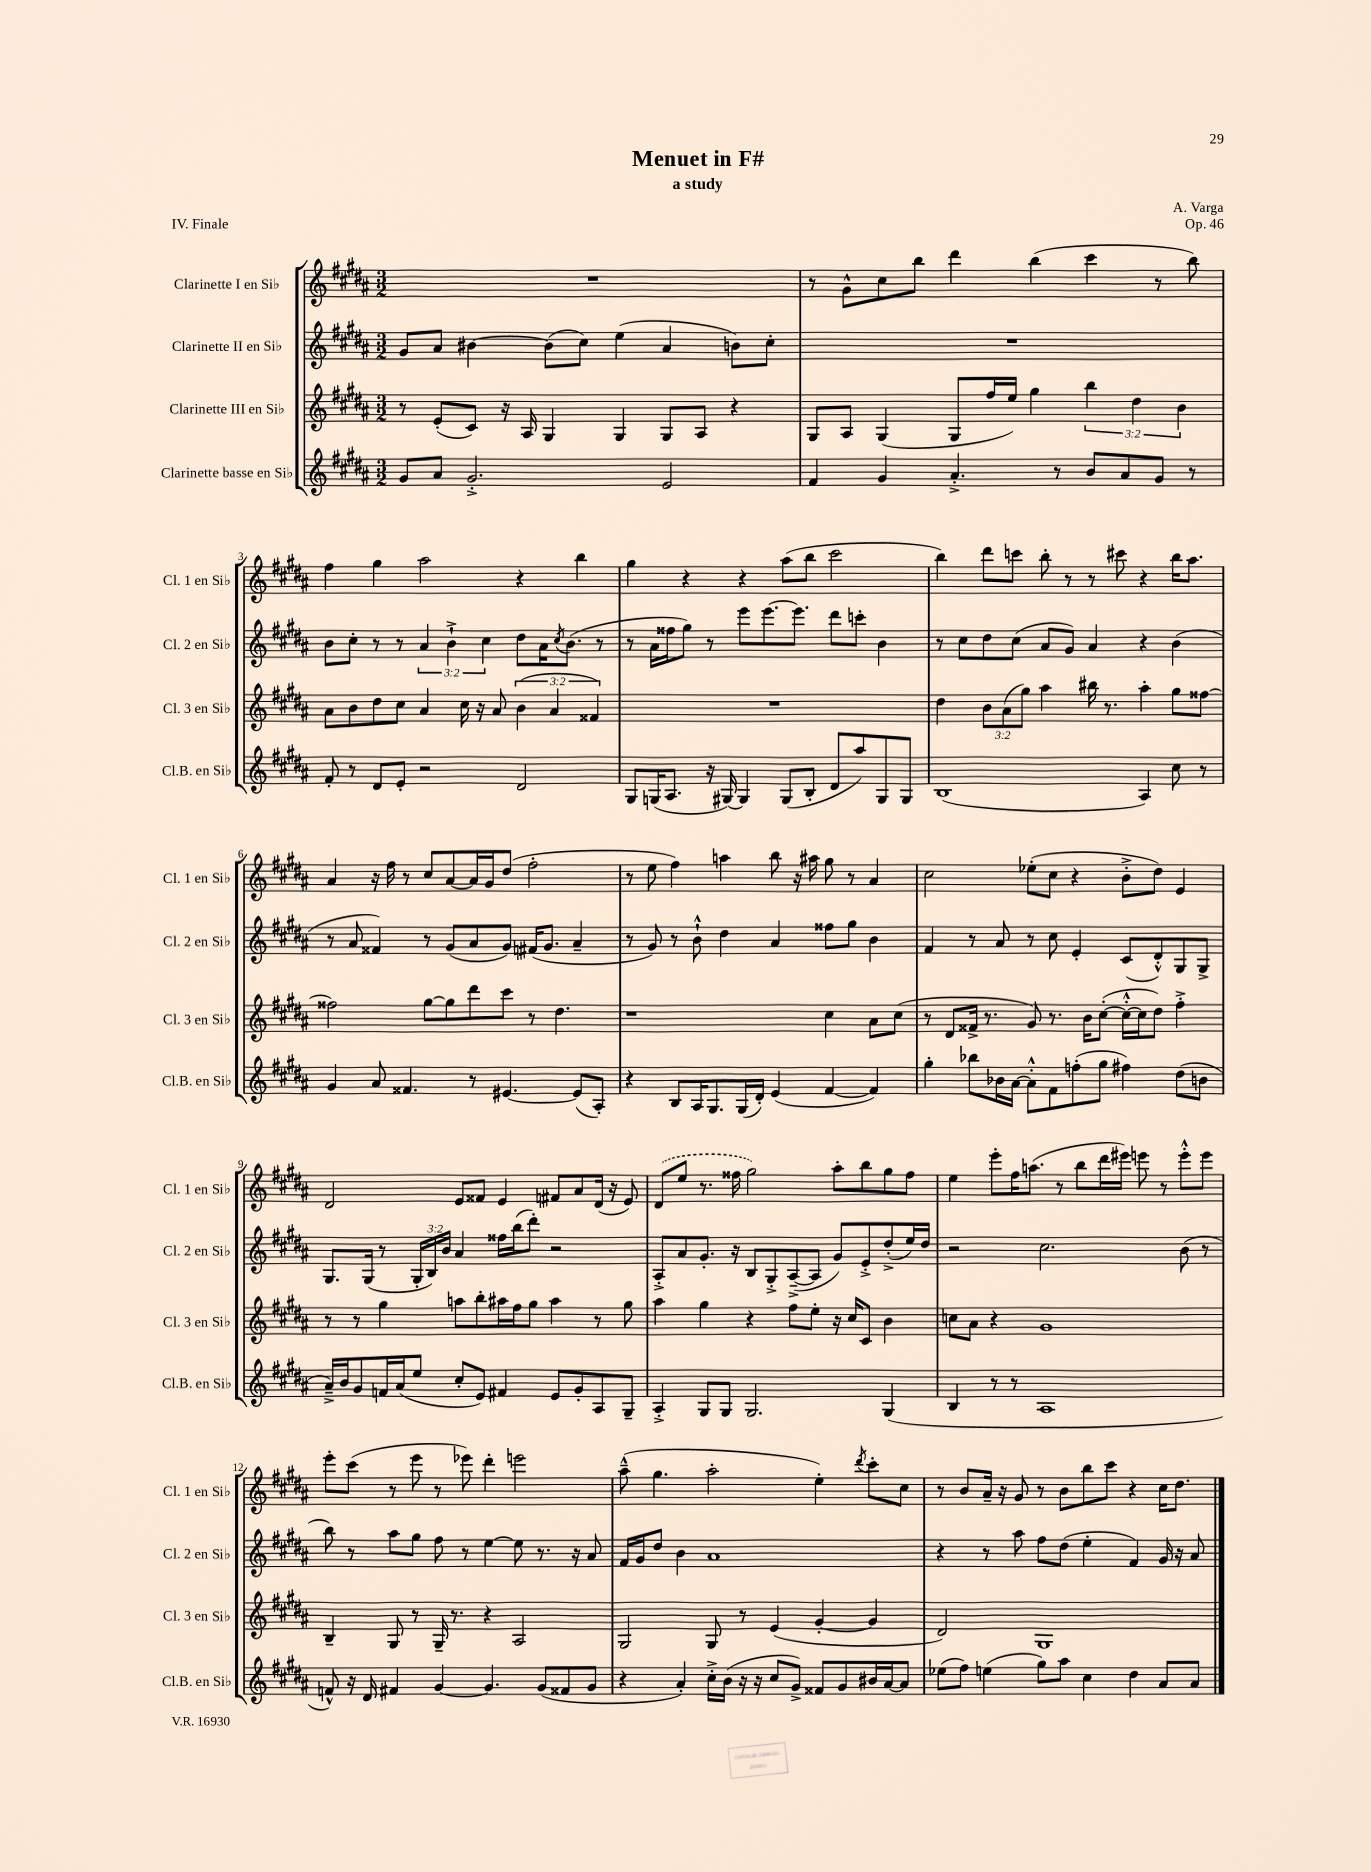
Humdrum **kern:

**kern	**kern	**kern	**kern
*staff4	*staff3	*staff2	*staff1
*clefG2	*clefG2	*clefG2	*clefG2
*k[f#c#g#d#a#]	*k[f#c#g#d#a#]	*k[f#c#g#d#a#]	*k[f#c#g#d#a#]
*M3/2	*M3/2	*M3/2	*M3/2
8g#/L	8r	8g#/L	1.r
8a#/J	(8e'/L	8a#/J	.
2.g#'^/	8c#/J)	[4b#\	.
.	16r	.	.
.	16A#/	.	.
.	4G#/	(8b#\]L	.
.	.	8cc#\J)	.
.	4G#/	(4ee\	.
2e/	8G#/L	4a#/	.
.	8A#/J	.	.
.	4r	8b\L)	.
.	.	8cc#'\J	.
=	=	=	=
4f#/	8G#/L	1.r	8r
.	8A#/J	.	8g#^^\L
4g#/	(4G#/	.	8cc#\
.	.	.	8bb\J
4.a#'^/	8G#/L	.	4ddd#\
.	16ff#/L	.	.
.	16ee/JJ)	.	.
.	4gg#\	.	(4bb\
8r	.	.	.
8b/L	6bb\	.	4ccc#\
8a#/	.	.	.
.	6dd#\	.	.
8g#/J	.	.	8r
.	6b\	.	.
8r	.	.	8bb\)
=	=	=	=
8f#'/	8a#\L	8b\L	4ff#\
8r	8b\	8cc#'\J	.
8d#/L	8dd#\	8r	4gg#\
8e'/J	8cc#\J	8r	.
2r	4a#/	6a#/	2aa#\
.	.	6b`^\	.
.	16cc#\	.	.
.	16r	.	.
.	.	6cc#\	.
.	8a#/	.	.
2d#/	(6b\	8dd#\L	4r
.	.	16a#\K	.
.	6a#/	.	.
.	.	8qcc#/	.
.	.	(8.b\J	.
.	.	.	4bb\
.	6f##/)	.	.
.	.	8r	.
=	=	=	=
8G#/L	1.r	8r	4gg#\
(16G/K	.	16a#\LL	.
8.A#/J	.	16ff##\J	.
.	.	8gg#\J)	4r
16r	.	8r	.
[16G#/)	.	.	.
4G#/]	.	8eee\L	4r
.	.	[8.eee\	.
(8G#/L	.	.	(8aa#\L
.	.	8.eee\]J	.
8B'/J	.	.	8bb\J
8d#/L	.	8ddd#\L	2ccc#\
8aa#/)	.	8ccc'\J	.
8G#/	.	4b\	.
8G#/J	.	.	.
=	=	=	=
(1B	4dd#\	8r	4bb\)
.	.	8cc#\L	.
.	12b\L	8dd#\	8ddd#\L
.	(12a#\	.	.
.	.	(8cc#\J	8ccc\J
.	12gg#\J)	.	.
.	4aa#\	8a#/L	8bb'\
.	.	8g#/J)	8r
.	16bb#\	4a#/	8r
.	8.r	.	.
.	.	.	8ccc#\
4A#/)	4aa#'\	4r	4r
8cc#\	8gg#\L	(4b\	16bb\LK
.	.	.	8.aa#\J
8r	[8ff##\J	.	.
=	=	=	=
4g#/	2ff##\]	8r	4a#/
.	.	8a#/	.
8a#/	.	4f##/)	16r
.	.	.	16ff#\
4.f##/	.	.	8r
.	[8gg#\L	8r	8cc#/L
.	8gg#\]	(8g#/L	[8a#/
8r	8ddd#\	8a#/	16a#/]L
.	.	.	16g#/J
[4.e#/	8ccc#\J	8g#/J)	(8dd#/J
.	8r	(16f#/LK	2ff#'\
.	.	8.g#/J	.
.	4.dd#\	.	.
(8e#/]L	.	4a#~/	.
8A#'/J)	.	.	.
=	=	=	=
4r	1r	8r	8r
.	.	8g#/)	8ee\
8B/L	.	8r	4ff#\)
16A#/K	.	8b`^^\	.
8.G#/	.	.	.
.	.	4dd#\	4aa\
(16G#/L	.	.	.
16d#'/JJ)	.	.	.
(4e/	.	4a#/	8bb\
.	.	.	16r
.	.	.	16aa#\
[4f#/	4cc#\	8ff##\L	8gg#\
.	.	8gg#\J	8r
4f#/])	8a#\L	4b\	4a#/
.	(8cc#\J	.	.
=	=	=	=
4gg#'\	8r	4f#/	2cc#\
.	8d#/L	.	.
8bb-\L	16f##^/Jk	8r	.
.	8.r	.	.
16b-\L	.	8a#/	.
[16a#\JJ	.	.	.
8a#'^^\]L	8g#/)	8r	(8ee-'\L
8f#\	8.r	8cc#\	8cc#\J
(8ff'\	.	4e'/	4r
.	16b\LK	.	.
8gg#\J	([8cc#'\J	.	.
4ff#\)	16cc#'^^\_LL	(8c#/L	8b'^\L
.	16cc#\]J	.	.
.	8dd#\J)	8d#'^^/)	8dd#\J)
(8dd#\L	4ff#'^\	8G#/	4e/
8b\J	.	8G#^/J	.
=	=	=	=
16a#~^/LL)	8r	8.G#/L	2d#/
16b/J	.	.	.
8g#/	8r	.	.
.	.	(16G#/Jk	.
16f/L	4gg#\	8r	.
(16a#/J	.	.	.
8ee/J	.	24G#'/LL	.
.	.	24B/)	.
.	.	24b/JJ	.
8cc#'/L	8aa\L	4a#/	8e/L
8e/J)	8bb'\	.	8f##/J
4f#/	16aa#\L	16ff##\LL	4e/
.	16ff#\J	(16bb\J	.
.	8gg#\J	8ddd#'\J)	.
8e/L	4aa#\	2r	8f#/L
8g#'/	.	.	8a#/
8A#/	8r	.	(16d#/Jk
.	.	.	16r
8G#~/J	8gg#\	.	8e/)
=	=	=	=
4A#'^/	4aa#\	8A#'^/L	(8d#/L
.	.	8a#/	8ee/J
8G#/L	4gg#\	8.g#'/J	8.r
8G#/J	.	.	.
.	.	16r	16ff##\
2.G#/	4r	8B/L	2gg#\)
.	.	8G#'^/	.
.	8ff#\L	([8A#~^/	.
.	8ee'\J	8A#/]J	.
.	16r	8g#/L)	8aa#'\L
.	16cc#/LK	.	.
.	8c#/J	8e'^/	8bb\
(4G#/	4b\	(8dd#'^/	8gg#\
.	.	16ee/L)	8ff##\J
.	.	16dd#/JJ	.
=	=	=	=
4B/	8cc\L	2r	4ee\
.	8a#\J	.	.
8r	4r	.	8eee'\L
8r	.	.	16ff#\K
.	.	.	(8.aa\J
1A#	1g#	2.cc#\	.
.	.	.	8r
.	.	.	8bb\L
.	.	.	16ddd#\L
.	.	.	16eee#\JJ)
.	.	.	8eee\
.	.	.	8r
.	.	(8b\	8eee'^^\L
.	.	8r	8eee\J
=	=	=	=
8f^^/)	4B~/	8bb\)	8eee'\L
16r	.	8r	(8ccc#\J
16d#/	.	.	.
4f#/	8G#/	8aa#\L	8r
.	8r	8gg#\J	8eee\
[4g#/	16G#~/	8ff#\	8r
.	8.r	.	.
.	.	8r	8eee-\)
4.g#/]	4r	[4ee\	4ddd#'\
.	2A#/	8ee\]	2eee\
(8g#/L	.	8.r	.
8f##/	.	.	.
.	.	16r	.
8g#/J	.	8a#/	.
=	=	=	=
4r	2G#/	16f#/LL	(8aa#~^^\
.	.	16g#/J	.
.	.	8dd#/J	4.gg#\
4a#'/)	.	4b\	.
16cc#'^\LL	8G#/	1a#	2aa#'\
(16b\JJ	.	.	.
16r	8r	.	.
16r	.	.	.
8cc#/L	(4e/	.	.
8g#^/J)	.	.	.
8f##/L	[4g#'/	.	4ee'\)
8g#/	.	.	.
.	.	.	8qddd#/
16b#/L	4g#/]	.	8ccc#'\L
[16a#/J	.	.	.
8a#/]J	.	.	8cc#\J
=	=	=	=
(8ee-\L	2d#/)	4r	8r
8ff#\J)	.	.	8b/L
(4ee\	.	8r	16a#~/Jk
.	.	.	16r
.	.	8aa#\	8g#/
8gg#\L)	1G#	8ff#\L	8r
8aa#\J	.	(8dd#\J	8b\L
4cc#\	.	4ee'\	8bb\
.	.	.	8ccc#\J
4dd#\	.	4f#/)	4r
8a#/L	.	16g#/	16cc#\LK
.	.	16r	8.dd#\J
8a#/J	.	8a#/	.
==	==	==	==
*-	*-	*-	*-
